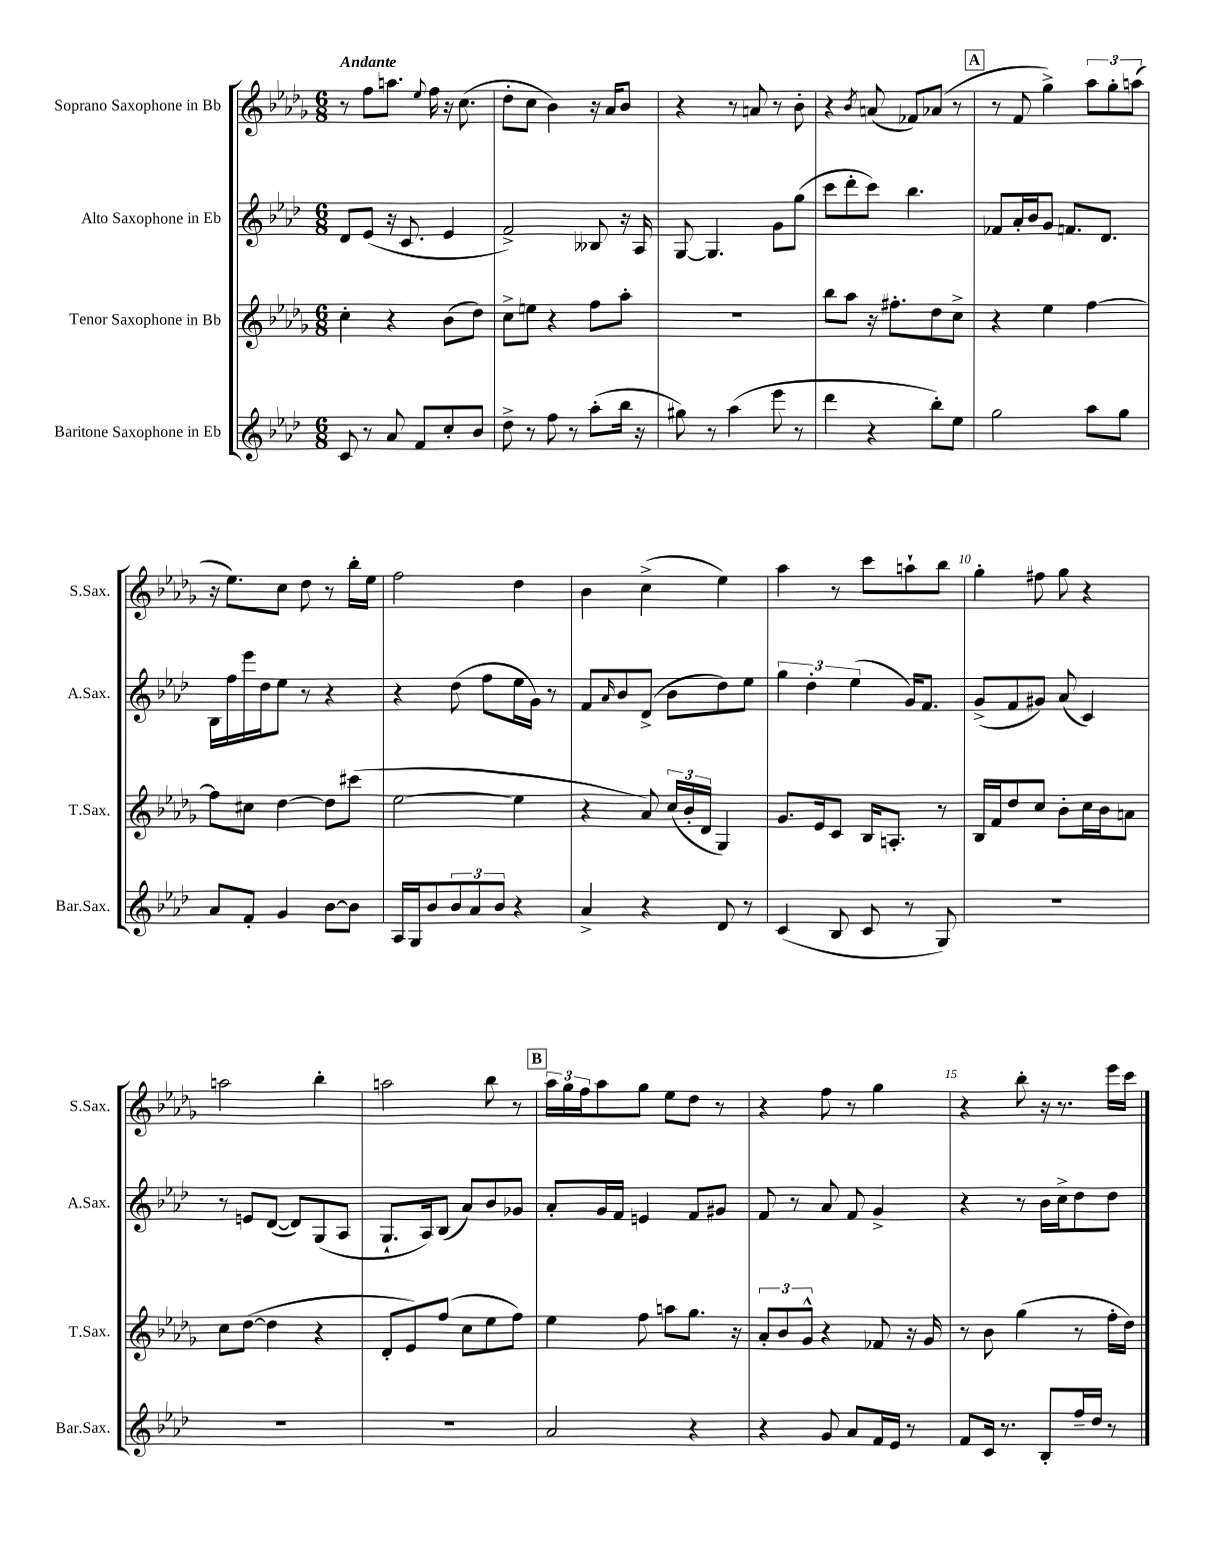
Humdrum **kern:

**kern	**kern	**kern	**kern
*part4	*part3	*part2	*part1
*staff4	*staff3	*staff2	*staff1
*I"Baritone Saxophone in Eb	*I"Tenor Saxophone in Bb	*I"Alto Saxophone in Eb	*I"Soprano Saxophone in Bb
*I'Bar.Sax.	*I'T.Sax.	*I'A.Sax.	*I'S.Sax.
*clefG2	*clefG2	*clefG2	*clefG2
*k[b-e-a-d-]	*k[b-e-a-d-g-]	*k[b-e-a-d-]	*k[b-e-a-d-g-]
*M6/8	*M6/8	*M6/8	*M6/8
=1	=1	=1	=1
!	!	!	!LO:TX:a:B:t=Andante
8c/	4cc'\	8d-/L	8r
8r	.	(8e-/J	8ff\L
8a-/	4r	16r	8.aan\J
.	.	8.c/	.
8f/L	.	.	.
.	.	.	8qqee-/
.	.	.	16ff\
8cc'/	(8b-\L	4e-/	16r
.	.	.	(8.cc\
8b-/J	8dd-\J)	.	.
=2	=2	=2	=2
8dd-^\	8cc^\L	2f^/)	8dd-'\L
8r	8een\J	.	8cc\J
8ff\	4r	.	4b-\)
8r	.	.	.
(8aa-'\L	8ff\L	8B--X/	16r
.	.	.	16a-/KL
16bb-\Jk	8aa-'\J	16r	8b-/J
16r	.	16A-/	.
=3	=3	=3	=3
8gg#X\)	2.r	[8G/	4r
8r	.	4.G/]	.
(4aa-\	.	.	8r
.	.	.	8an/
8eee-\	.	8g\L	8r
8r	.	(8gg\J	8b-'\
=4	=4	=4	=4
4ddd-\	8bb-\L	8ccc\L	4r
.	8aa-\J	8ddd-'\	.
.	.	.	8qb-/
4r	16r	8ccc\J)	(8an/
.	8.ff#X'\L	.	.
.	.	4.bb-\	8f-X/L)
8bb-'\L)	8dd-\	.	(8a-X/J
8ee-\J	8cc^\J	.	8r
!!LO:REH:place=s1:t=A
=5	=5	=5	=5
2gg\	4r	8f-X/L	8r
.	.	16a-'/L	8f/
.	.	16b-/J	.
.	4ee-\	8g/J	4gg-^\)
.	.	8.fn/L	.
8aa-\L	[4ff\	.	12aa-\L
.	.	8.d-/J	.
.	.	.	12gg-'\
8gg\J	.	.	.
.	.	.	(12aan\J
!!LO:LB:g=z
=6	=6	=6	=6
8a-/L	8ff\L]	16B-\LL	16r
.	.	16ff\	8.ee-\L)
8f'/J	8cc#X\J	16eee-\	.
.	.	16dd-\J	.
4g/	[4dd-\	8ee-\J	8cc\J
.	.	8r	8dd-\
[8b-\L	8dd-\L]	4r	8r
8b-\J]	(8ccc#X\J	.	16bb-'\LL
.	.	.	16ee-\JJ
=7	=7	=7	=7
16A-/LL	[2ee-\	4r	2ff\
16G/J	.	.	.
8b-/	.	.	.
12b-/	.	(8dd-\	.
12a-/	.	.	.
.	.	8ff\L	.
12b-/J	.	.	.
4r	4ee-\]	16ee-\L	4dd-\
.	.	16g\JJ)	.
.	.	8r	.
=8	=8	=8	=8
4a-^/	4r	8f/L	4b-\
.	.	16qqa-/	.
.	.	8b-/	.
4r	8a-/)	(8d-^/J	(4cc^\
.	(24cc/LL	8b-\L	.
.	24b-'/	.	.
.	24d-/JJ	.	.
8d-/	4G-/)	8dd-\)	4ee-\)
8r	.	8ee-\J	.
=9	=9	=9	=9
(4c/	8.g-/L	6gg\	4aa-\
.	.	6dd-'\	.
.	16e-/k	.	.
8B-/	8c/J	.	8r
.	.	(6ee-\	.
8c/	16B-/KL	.	8ccc\L
.	8.An'/J	.	.
8r	.	16g/KL)	8aan`\
.	.	8.f/J	.
8G/)	8r	.	8bb-\J
=10	=10	=10	=10
2.r	16B-/LL	(8g^/L	4gg-'\
.	16f/J	.	.
.	8dd-/	8f/	.
.	8cc/J	8g#X/J)	8ff#X\
.	8b-'\L	(8a-/	8gg-\
.	16cc\L	4c/)	4r
.	16b-\J	.	.
.	8an\J	.	.
!!LO:LB:g=z
=11	=11	=11	=11
2.r	8cc\L	8r	2aan\
.	([8dd-\J	8en/L	.
.	4dd-\]	([8d-/J	.
.	.	8d-/L])	.
.	4r	(8G/	4bb-'\
.	.	8A-/J	.
=12	=12	=12	=12
2.r	8d-'/L	8.G`/L	2aan\
.	8e-/)	.	.
.	.	16A-/k)	.
.	(8ff/J	(8B-/J	.
.	8cc\L	8a-/L)	.
.	8ee-\	8b-/	8bb-\
.	8ff\J)	8g-X/J	8r
!!LO:REH:place=s1:t=B
=13	=13	=13	=13
2a-/	4ee-\	8a-'/L	24aa-\LL
.	.	.	24gg-\
.	.	.	24ff\J
.	.	16g/L	8aa-\
.	.	16f/JJ	.
.	8ff\	4en/	8gg-\J
.	8aan\L	.	8ee-\L
4r	8.gg-\J	8f/L	8dd-\J
.	.	8g#X/J	8r
.	16r	.	.
=14	=14	=14	=14
4r	12a-'/L	8f/	4r
.	12b-/	.	.
.	.	8r	.
.	12g-^^/J	.	.
8g/	4r	8a-/	8ff\
8a-/L	.	8f/	8r
16f/L	8f-X/	4g^/	4gg-\
16e-/JJ	.	.	.
8r	16r	.	.
.	16g-/	.	.
=15	=15	=15	=15
8f/L	8r	4r	4r
16c/Jk	8b-\	.	.
8.r	.	.	.
.	(4gg-\	8r	8bb-'\
8B-'/L	.	16b-\LL	16r
.	.	16cc^\J	8.r
16ff~/L	8r	8dd-\	.
16dd-/JJ	.	.	.
8r	16ff'\LL	8dd-\J	16eee-\LL
.	16dd-\JJ)	.	16ccc\JJ
==	==	==	==
*-	*-	*-	*-
